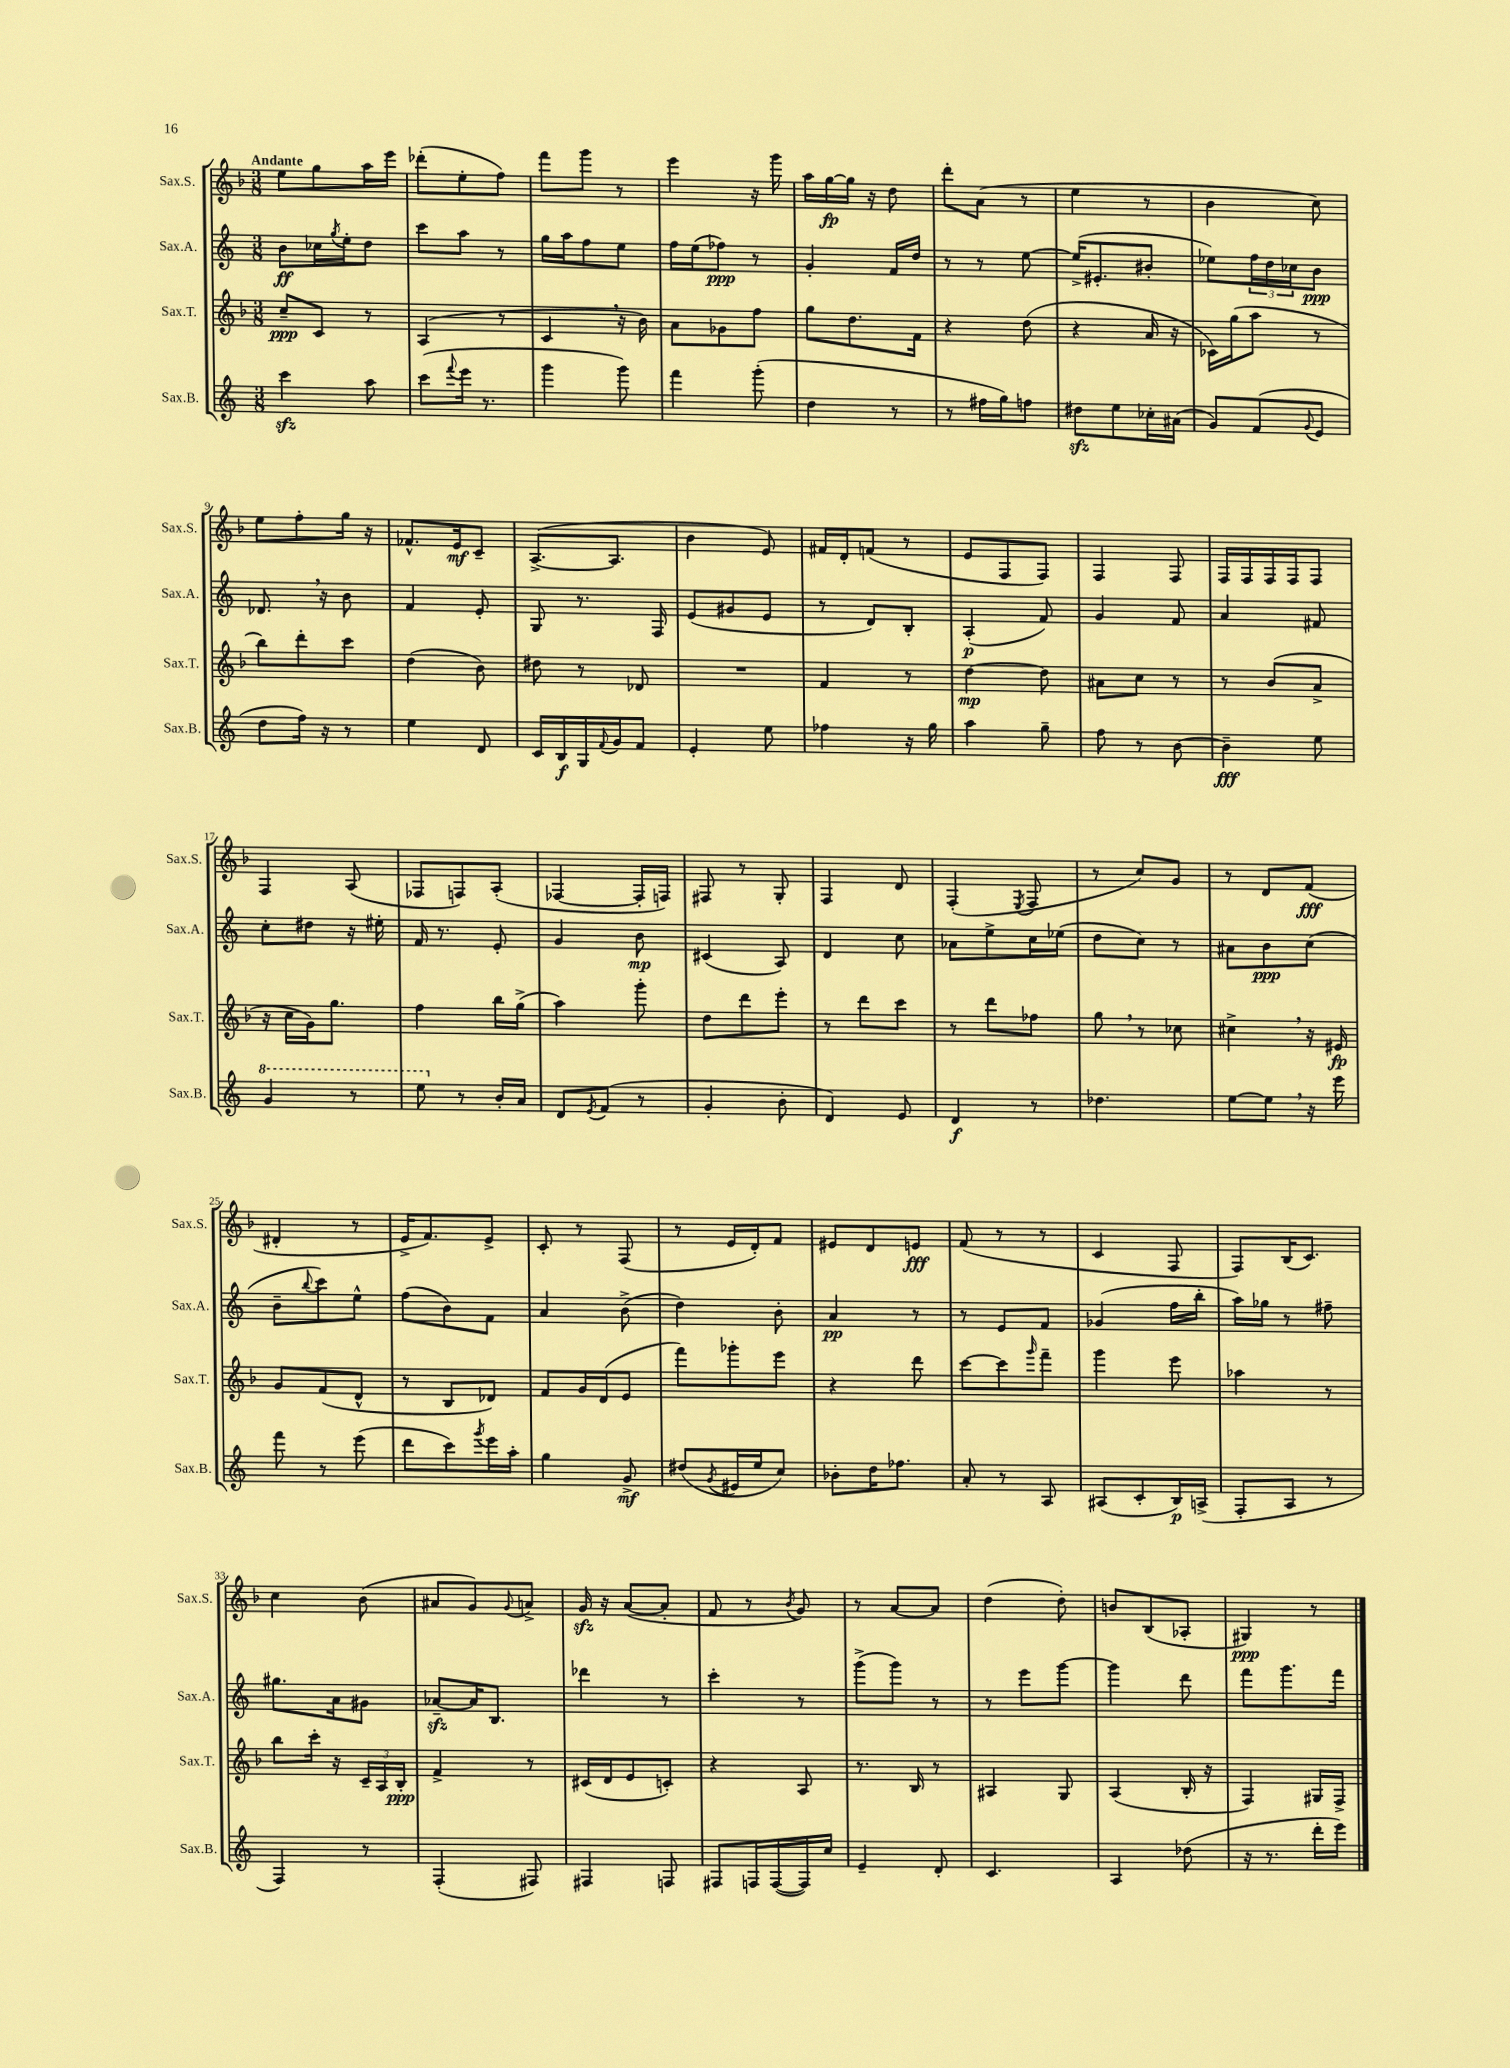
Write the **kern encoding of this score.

**kern	**kern	**kern	**kern
*staff4	*staff3	*staff2	*staff1
*clefG2	*clefG2	*clefG2	*clefG2
*k[]	*k[b-]	*k[]	*k[b-]
*M3/8	*M3/8	*M3/8	*M3/8
4ccc	8cc~	8b	8ee
.	8c	16cc-	8gg
.	.	8qgg	.
.	.	16ee'	.
8aa	8r	8dd	16aa
.	.	.	16eee
=	=	=	=
(8ccc	(4A	8ccc	(8ddd-'
8qqfff	.	.	.
16eee	.	8aa	8ee'
8.r	.	.	.
.	8r	8r	8ff)
=	=	=	=
4ggg	4c	16gg	8fff
.	.	16aa	.
.	.	8ff	8ggg
8ggg)	16r	8ee	8r
.	16b-)	.	.
=	=	=	=
4fff	8a	16ff	4eee
.	.	(16ee	.
.	8g-	8ff-)	.
(8ggg'	8ff	8r	16r
.	.	.	16ggg
=	=	=	=
4dd	8gg	4g'	16aa
.	.	.	[16gg
.	8.dd	.	16gg]
.	.	.	16r
8r	.	16f	8dd
.	16f	16dd	.
=	=	=	=
8r	4r	8r	8ddd'
16ff#	.	8r	(8a
16gg)	.	.	.
8ff	(8dd	[8ee	8r
=	=	=	=
8dd#	4r	(16ee^]	4ee
.	.	8.e#'	.
8ee	.	.	.
16cc-'	16a	8b#'	8r
(16a#	16r	.	.
=	=	=	=
8g)	16c-)	8ee-)	4b-
.	(16gg	.	.
(8f	8aa	24ff	.
.	.	24dd	.
.	.	24cc-	.
8qqg	.	.	.
8e	8r	8b	8cc)
=	=	=	=
8dd	8bb-)	8.d-	8ee
16ff)	8ddd'	.	8ff'
16r	.	16r	.
8r	8ccc	8b	16gg
.	.	.	16r
=	=	=	=
4ee	(4dd	4f	8.f-^^
.	.	.	16e
8d	8b-)	8e'	8c~
=	=	=	=
16c	8dd#	8G	([8.A^
16B	.	.	.
16G	8r	8.r	.
8qqf	.	.	.
16g	.	.	8.A]
8f	8d-	.	.
.	.	16F	.
=	=	=	=
4e'	4.r	(8e	4b-
.	.	8g#	.
8ee	.	8e	8e)
=	=	=	=
4ff-	4f	8r	16f#
.	.	.	16d'
.	.	8d)	(8f
16r	8r	8B'	8r
16gg	.	.	.
=	=	=	=
4aa	[4dd	(4A'	8e
.	.	.	8F
8gg~	8dd]	8f)	8F)
=	=	=	=
8ff	8a#	4g	4F
8r	8cc	.	.
[8b	8r	8f	8F
=	=	=	=
4b~]	8r	4a	16F
.	.	.	16F
.	(8b-	.	16F
.	.	.	16F
8ee	8a^	8f#	8F
=	=	=	=
4gg	16r	8cc'	4F
.	16cc	.	.
.	16g)	8dd#	.
.	8.gg	.	.
8r	.	16r	(8A
.	.	16ee#'	.
=	=	=	=
8eee	4ff	16f	8F-
.	.	8.r	.
8r	.	.	8F)
16b'	16bb-	8e'	(8A'
16a	(16gg^	.	.
=	=	=	=
8d	4aa)	4g	[4F-
8qe	.	.	.
(8f	.	.	.
8r	8ggg'	8b	16F-']
.	.	.	16F)
=	=	=	=
4g'	8dd	(4c#	8F#
.	8ddd	.	8r
8b'	8eee'	8A)	8G'
=	=	=	=
4d)	8r	4d	4F
.	8ddd	.	.
8e	8ccc	8cc	8d
=	=	=	=
4d	8r	8a-	(4F'
.	8ddd	8ee^	.
.	.	.	8qE
8r	8ff-	16cc	8F
.	.	(16ee-	.
=	=	=	=
4.dd-	8gg	8dd	8r
.	8r	8cc)	8cc)
.	8cc-	8r	8g
=	=	=	=
[8ee	4cc#^	8a#	8r
8ee]	.	8b	8d
16r	16r	(8cc	(8f
16eee	16e#	.	.
=	=	=	=
8fff	8g	8b~	4d#'
.	.	8qqbb	.
8r	(8f	8ccc)	.
(8eee	8d^^	8ee^^	8r
=	=	=	=
8ddd	8r	(8ff	16e^
.	.	.	8.f)
8ccc)	8B-	8b)	.
8qggg	.	.	.
16eee	8d-)	8f	8e^
16aa'	.	.	.
=	=	=	=
4gg	8f	4a	8c'
.	16g	.	8r
.	(16d	.	.
8g^	8e	(8b^	(8F
=	=	=	=
(8dd#	8fff)	4dd)	8r
8qg	.	.	.
16e#	8ggg-'	.	16e
16ee	.	.	16d')
8cc)	8eee	8b'	8f
=	=	=	=
8b-'	4r	4a	8e#
16dd	.	.	8d
8.ff-	.	.	.
.	8ddd	8r	8e
=	=	=	=
8a'	[8ccc	8r	(8f
8r	8ccc]	8e	8r
.	16qqggg	.	.
8A	8fff~	8f	8r
=	=	=	=
(8A#	4ggg	(4g-	4c
8c'	.	.	.
16B)	8eee	16ff	8F
(16A^	.	16bb'	.
=	=	=	=
8F'	4aa-	16aa)	8F)
.	.	16gg-	.
8A	.	8r	(16B-
.	.	.	8.c)
8r	8r	8ff#~	.
=	=	=	=
4F)	8bb-	8.gg#	4cc
.	16ccc'	.	.
.	16r	16a	.
8r	24c~	8g#	(8b-
.	24A	.	.
.	24B-'	.	.
=	=	=	=
(4F'	4f^	[8a-~	8a#
.	.	16a-]	8g)
.	.	8.B	.
.	.	.	8qqg
8F#)	8r	.	8a^
=	=	=	=
4F#	(16c#	4ddd-	16g
.	16d	.	16r
.	8e	.	([8a
8F	8c')	8r	8a']
=	=	=	=
8F#	4r	4ccc'	8f
16F	.	.	8r
([16F	.	.	.
.	.	.	8qb-
16F])	8A	8r	8g)
16cc	.	.	.
=	=	=	=
4e~	8.r	(8ggg^	8r
.	.	8ggg)	[8a
.	16B-	.	.
8d'	8r	8r	8a]
=	=	=	=
4.c	4A#	8r	(4dd
.	.	8eee	.
.	8G	[8ggg	8dd')
=	=	=	=
4A	(4A	4ggg]	8b
.	.	.	(8B-
(8dd-	16B-'	8ddd	8A-'
.	16r	.	.
=	=	=	=
16r	4F)	8fff	4G#)
8.r	.	.	.
.	.	8.ggg	.
16ddd'	16G#	.	8r
16eee)	16F^	16fff	.
==	==	==	==
*-	*-	*-	*-
